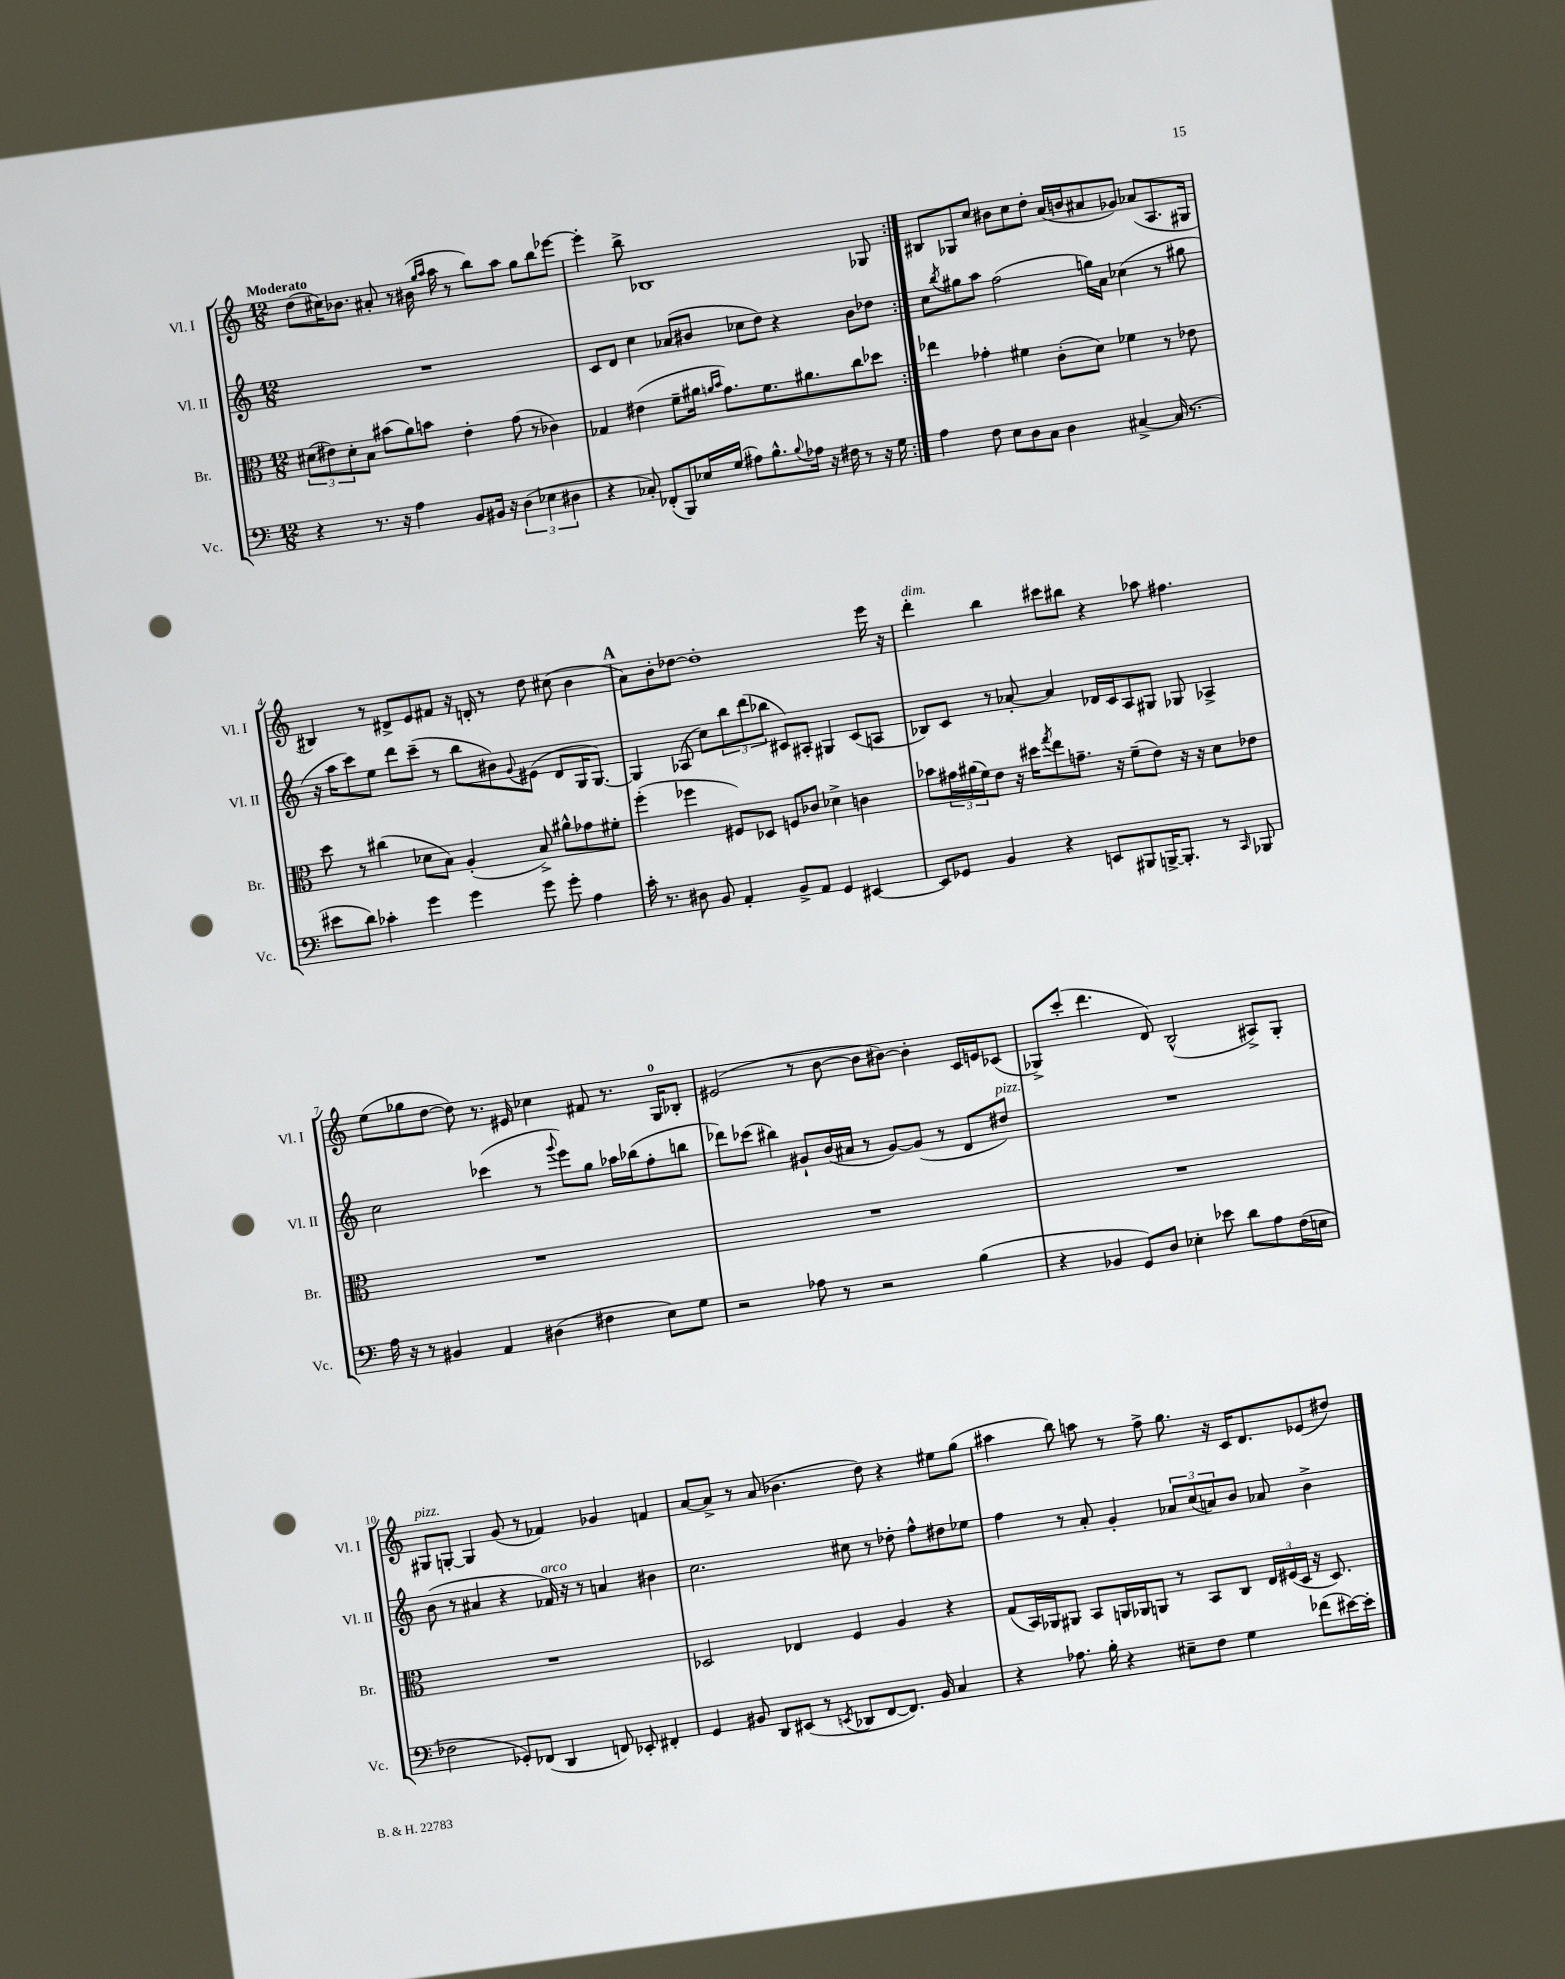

**kern	**kern	**kern	**kern
*staff4	*staff3	*staff2	*staff1
*clefF4	*clefC3	*clefG2	*clefG2
*k[]	*k[]	*k[]	*k[]
*M12/8	*M12/8	*M12/8	*M12/8
4r	(12d#	1.r	(8dd
.	12e#)	.	.
.	.	.	16cc#)
.	12d#'	.	.
.	.	.	8.b-
8.r	8B	.	.
.	(8b#	.	8a#'
16r	.	.	.
4A	8a)	.	8r
.	8b	.	(16b#
.	.	.	16qqgg
.	.	.	16qqaa
.	.	.	16aa
8BB	4e#'	.	8r
16BB#	.	.	8bb)
16r	.	.	.
(6D	(8g	.	8aa
.	8r	.	8gg
6E-	.	.	.
.	4c-)	.	8bb
6D#	.	.	.
.	.	.	[8eee-
=	=	=	=
4r	4G-	8c	4eee-']
.	.	8d	.
8C-')	(4e#	4cc	8bb^
(8FF-'	.	.	1B-
8BBB)	8f~	(8a-	.
16E-	16a#	8b#	.
.	16qqa	.	.
.	16qqb	.	.
(16G	8.g)	.	.
8A#)	.	8cc-	.
8.B^^	8.f	8dd)	.
.	.	4r	.
8qqB	.	.	.
16A-	8.a#	.	.
16r	.	.	.
16F#	.	.	.
8r	8cc	8b#	.
16r	8dd-	8dd-	8G-
16G	.	.	.
=:|!	=:|!	=:|!	=:|!
4A	4ee-	8cc	8B#
.	.	8qbb	.
.	.	8gg#	8G-
8F	4g-'	8aa	8cc
8E	.	(2ff	8b#
8D	4f#	.	8cc
8C	.	.	8dd'
4D	(8c'	.	(16a
.	.	.	16b
.	8d)	16gg)	8a#
.	.	16a	.
[4C#^	4f-	(4cc-	8g-)
.	.	.	(8a-
(16C#]	8r	8r	8.A
8.r	.	.	.
.	8e-	8gg#	.
.	.	.	16G#
=	=	=	=
8e#	8dd	16r	4B#)
.	.	16aa	.
8d)	8r	8ccc)	.
4c-'	(4cc#	8ee	8r
.	.	8ddd	8d#^
4g	8d-	(8ccc~	8e
.	8B)	8r	8f#
4g	(4A'	8bb	16r
.	.	.	16d'
.	.	8b#)	8r
.	.	8qqg	.
8g	8B^)	(8e#	8dd
8g'	8a#^^	8d	(8cc#
4A	8g-	16G	4b
.	.	[8.G)	.
.	8f#'	.	.
=	=	=	=
16c'	(4ff'	4G]	8a)
8.r	.	.	.
.	.	.	8b'
8D#	4ff-	(8A-	[8dd-
8BB	.	8cc)	1dd-']
4AA'	8F#)	12bb	.
.	.	(12ddd	.
.	8D-	.	.
.	.	12bb-	.
8BB^	8F	8c#)	.
8AA	8c-	8A#'	.
4GG	4d-^	4G#	.
[4EE#	4c	(8c#	.
.	.	8A	16eee
.	.	.	16r
=	=	=	=
8EE#]	8b-	8B-)	4ddd'
8GG-	24g#	8c	.
.	(24a#	.	.
.	24f)	.	.
4BB	8e	8r	4bb
.	16r	[8a-'	.
.	16dd#	.	.
.	8qgg	.	.
4r	8ee	4a-]	8ccc#
.	8.g~	.	8bb#
8EE	.	16d-	4r
.	16r	16c	.
8BBB#	(8f~	8A	.
[16BBB^	8e)	8G#	8aa-
8.BBB']	.	.	.
.	16r	8G-	4.ff#
.	16r	.	.
8r	8d	4A-^	.
16qqCC	.	.	.
8BBB-	8e-	.	.
=	=	=	=
16A	1.r	2cc	(8ee
16r	.	.	.
8r	.	.	8gg-
4BB#	.	.	[8dd
.	.	.	8dd])
4AA	.	(4ccc-	8.r
.	.	.	16e#
(4D#	.	8r	4cc-
.	.	8qqggg	.
.	.	8eee)	.
4F#	.	8gg	8f#
.	.	16aa-	8.r
.	.	(16bb-	.
8E)	.	8ff'	.
.	.	.	16G
8G	.	8bb	8B-'
=	=	=	=
2r	1.r	8ddd-)	(2e#
.	.	(8ccc-	.
.	.	4bb#)	.
8A-	.	8g#`	8r
8r	.	(16b	[8b
.	.	16a#	.
2r	.	8r	8b]
.	.	[8g#)	[8b#)
.	.	(8g#]	4b#']
.	.	8r	.
(4B	.	8d	16c
.	.	.	16e
.	.	8dd#)	(8c-
=	=	=	=
4r	1.r	1.r	8G-^)
.	.	.	(8ccc'
4BB-	.	.	4.ddd
8GG)	.	.	.
8D	.	.	8d)
4E-'	.	.	(2B^^
8e-	.	.	.
8d	.	.	.
8A	.	.	8A#^)
(16F	.	.	8G-'
16E	.	.	.
=	=	=	=
2F-	1.r	(8b	8G#
.	.	8r	[8G'
.	.	4a#	4G]
8GG-')	.	4r	(8g
(8FF-	.	.	8r
4DD	.	16f-)	4f-)
.	.	16r	.
.	.	8r	.
8FF)	.	4a	4g-
8EE-'	.	.	.
4FF#'	.	4b#	4f
=	=	=	=
4GG	2D-	2.cc	[8a
.	.	.	8a^]
8BB#	.	.	8r
8DD	.	.	(8a
(8EE#	4E-	.	4.b-
8r	.	.	.
8qEE	.	.	.
8DD-	4F	8cc#	.
[8FF	.	8r	8dd)
8.FF])	4A	8dd-'	4r
.	.	8ff^^	.
16BB#	.	.	.
4C	4r	8dd#	8ee#
.	.	8ee-	(8gg
=	=	=	=
4r	(8G	4ff	4aa#
.	16BB)	.	.
.	16AA-	.	.
8.A-	8AA#	8r	8bb)
.	8BB	8a'	8aa
16B'	.	.	.
4r	16AA	4g'	8r
.	16AA-	.	.
.	8AA	.	8ff^
8E#~	8r	12a-	8.gg
.	.	(12cc	.
8F	8BB	.	.
.	.	12a)	.
.	.	.	16r
4G	8C	8b	16c
.	.	.	8.d
.	24E	8a-	.
.	(24F#	.	.
.	24D	.	.
(8f-	16r	4b^	(8e-
.	8.D)	.	.
[16e#)	.	.	8dd#)
16e#']	.	.	.
==	==	==	==
*-	*-	*-	*-
